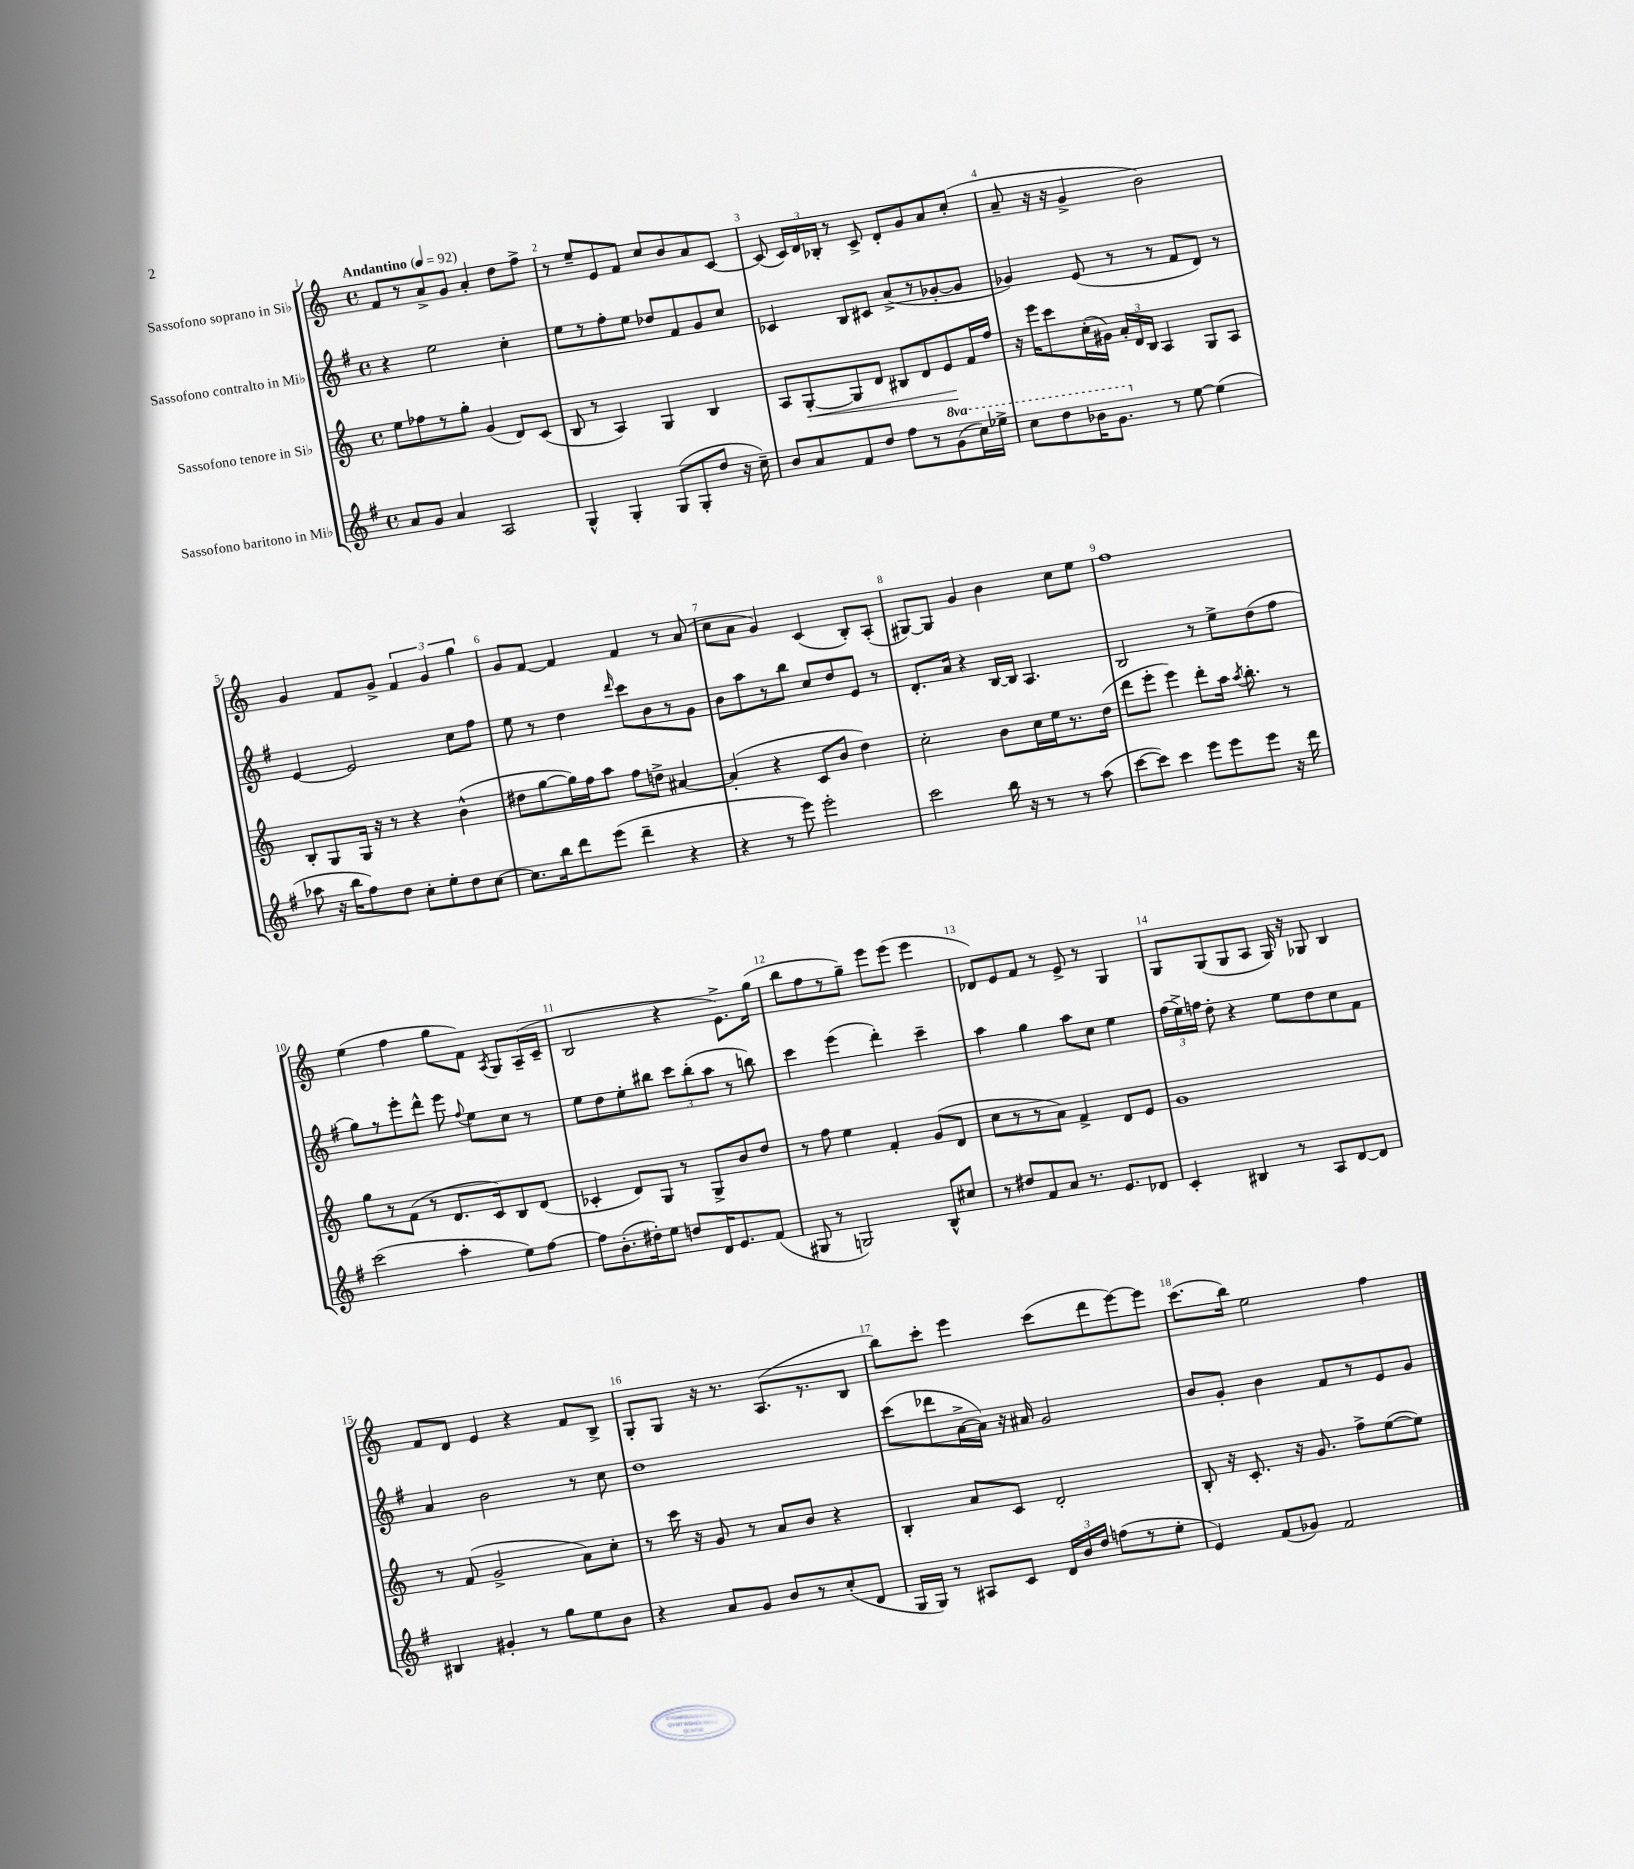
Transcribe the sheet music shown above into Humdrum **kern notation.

**kern	**kern	**kern	**kern
*staff4	*staff3	*staff2	*staff1
*clefG2	*clefG2	*clefG2	*clefG2
*k[f#]	*k[]	*k[f#]	*k[]
*M4/4	*M4/4	*M4/4	*M4/4
*met(c)	*met(c)	*met(c)	*met(c)
*MM92	*MM92	*MM92	*MM92
8a	8ee	4r	8f
8g	8ff-	.	8r
4a	8r	2ee	8a^
.	8gg'	.	8g
2A	(4g	.	4a'
.	8d)	4cc'	8dd
.	(8c	.	8ff^
=	=	=	=
4G^^	8B	8ee	8r
.	8r	8r	8ee~
4G'	4A)	8ff#'	8e
.	.	8ee	8f
(8G	4G	8dd-	8cc
8G'	.	8f#	8b
8dd	4B	8g	8a
16r	.	8cc	[8c
16cc~)	.	.	.
=	=	=	=
8b	8A	4c-	(8c]
8a	[8G'	.	24c)
.	.	.	24d
.	.	.	24B-'
8f#	8G]	8B	8r
8dd	8d	8c#	8c^
8ff#	8B#	(8a^	8d'
8r	8d	8r	8g
(8gg	8e	[8g-'	8a
16ccc)	16f	8g-]	(8cc'
16eee-^	16ff	.	.
=	=	=	=
8ccc	16r	4g-)	8a~
.	16eee	.	.
8ddd	8ccc	.	16r
.	.	.	16r
16bb-	(16cc'	(8e	4g^
8.gg	16g#)	.	.
.	24a'	8r	.
.	24d	.	.
.	24B	.	.
8r	4A	8r	2b)
[8ee	.	8f#	.
(4ee]	8G	8d)	.
.	8A	8r	.
=	=	=	=
8aa-	8B'	[4e	4g
16r	8G	.	.
16bb	.	.	.
8ff#)	16G	2e]	8f
.	16r	.	.
8dd	8r	.	8g^
8cc'	4r	.	6f
8ee'	.	.	.
.	.	.	6g
8dd	(4b^^	8cc	.
.	.	.	6gg
[8cc	.	8ff#	.
=	=	=	=
8.cc]	8dd#	8ee	8g
.	[8gg	8r	[8f
16bb	.	.	.
8ddd	16gg])	4dd	4f]
.	16ff	.	.
(8eee	8aa	.	.
.	.	16qqddd	.
4ddd~	8ff	8ccc	4f
.	8dd^	8b	.
4r	[4a#	8r	8r
.	.	8g	(8a
=	=	=	=
4r	(4a#']	8b	8cc
.	.	8aa	8a
8r	4r	8r	4g)
8eee)	.	8bb	.
2eee'	8c	8cc	(4c
.	8b	8dd	.
.	4dd)	8e	8B')
.	.	8r	(8A'
=	=	=	=
2ccc	2cc'	8.d'	[8G#)
.	.	.	8G#]
.	.	16a	.
.	.	4r	4g
16bb	8b	[16B	4b
16r	.	16B]	.
8r	16cc	4.A	.
.	16ee	.	.
8r	8.r	.	8cc
(8aa	.	.	8ee
.	(16dd	.	.
=	=	=	=
[8ccc	8ddd	2B	1ff
8ccc])	8eee'	.	.
4ccc	4eee)	.	.
8eee	8ddd'	8r	.
8eee	16aa	8ee^	.
.	8qaa	.	.
.	8.bb'	.	.
8eee	.	(8dd	.
16r	8r	8ff#	.
16ddd	.	.	.
=	=	=	=
(2ccc	8gg	8gg)	(4ee
.	8r	8r	.
.	(8f	8eee'	4ff
.	8r	8ddd^^	.
4aa'	8.d	8eee	8gg
.	.	8qqff#	.
.	.	8ee	8f)
.	16c)	.	.
.	.	.	8qA
8ee)	8B	8cc	8G
[8ff#	(8d	8r	(16A~
.	.	.	16c~
=	=	=	=
8ff#]	4c-'	8ee	2B
(8.b'	.	8dd	.
.	8d)	8ee'	.
16dd#')	.	.	.
8ee	8G	8bb#	.
8dd	8r	12ccc	4r
.	.	(12bb#'	.
16d	8G^	.	.
.	.	12aa	.
8.e	.	.	.
.	8b	8r	8.e^)
(8f#	8dd	8bb)	.
.	.	.	(16gg
=	=	=	=
8G#	8r	4ccc	8bb
8r	8ff	.	8ff
2G)	4ee	(4eee	8r
.	.	.	8gg~)
.	4f'	4ddd')	8eee
.	.	.	(8eee
8B^^	(8g	4ccc~	4eee
8cc#	8d	.	.
=	=	=	=
8r	8cc	4aa	8d-)
8dd#	8r	.	8e
8f#	8r	4gg	8f
8a	8a)	.	8r
8.r	4f^	8aa	8e^
.	.	8cc	8r
8.e	.	.	.
.	8d	4ee	4G
8d-	8e	.	.
=	=	=	=
4c'	1g	(24ff#	8G
.	.	24ee^)	.
.	.	24ff	.
.	.	8dd'	(8G
4B#	.	4r	8G
.	.	.	8A
8r	.	8ee	16G)
.	.	.	16r
8A	.	8dd	8G-
[8d	.	8cc	4B
8d]	.	8f#	.
=	=	=	=
4B#	8r	4a	8f
.	(8f	.	8d
4g#'	2g^	2b	4e
8r	.	.	4r
8gg	.	.	.
8ee	8a)	8r	8f
8b	8cc'	8cc	8B^
=	=	=	=
4r	8r	1dd	8G'
.	16ccc	.	8G
.	16r	.	.
8a	8g	.	16r
.	.	.	8.r
8g	8r	.	.
8b	8a	.	(8.A
8r	8b	.	.
.	.	.	8.r
(8cc'	4r	.	.
8d	.	.	8B
=	=	=	=
16G	4B'	(8ccc	8bb)
16G)	.	.	.
8r	.	8ddd-	8ccc'
8A#	8a	[16a^	4eee
.	.	16a])	.
8c	8c	16r	.
.	.	16a#	.
24d	2d'	2g	(8ccc
24b	.	.	.
24dd	.	.	.
(8ff	.	.	8ddd
8r	.	.	[8eee)
8ee'	.	.	8eee]
=	=	=	=
4e)	8B'	8b	(8.ccc
.	16r	8g'	.
.	8.c'	.	16bb)
(8f#	.	4b	2ee
8g-)	16r	.	.
.	8.g	.	.
2f#	.	8f#	.
.	8ff^	8r	.
.	([8ee	8e	4ff
.	8ee])	8g	.
==	==	==	==
*-	*-	*-	*-
